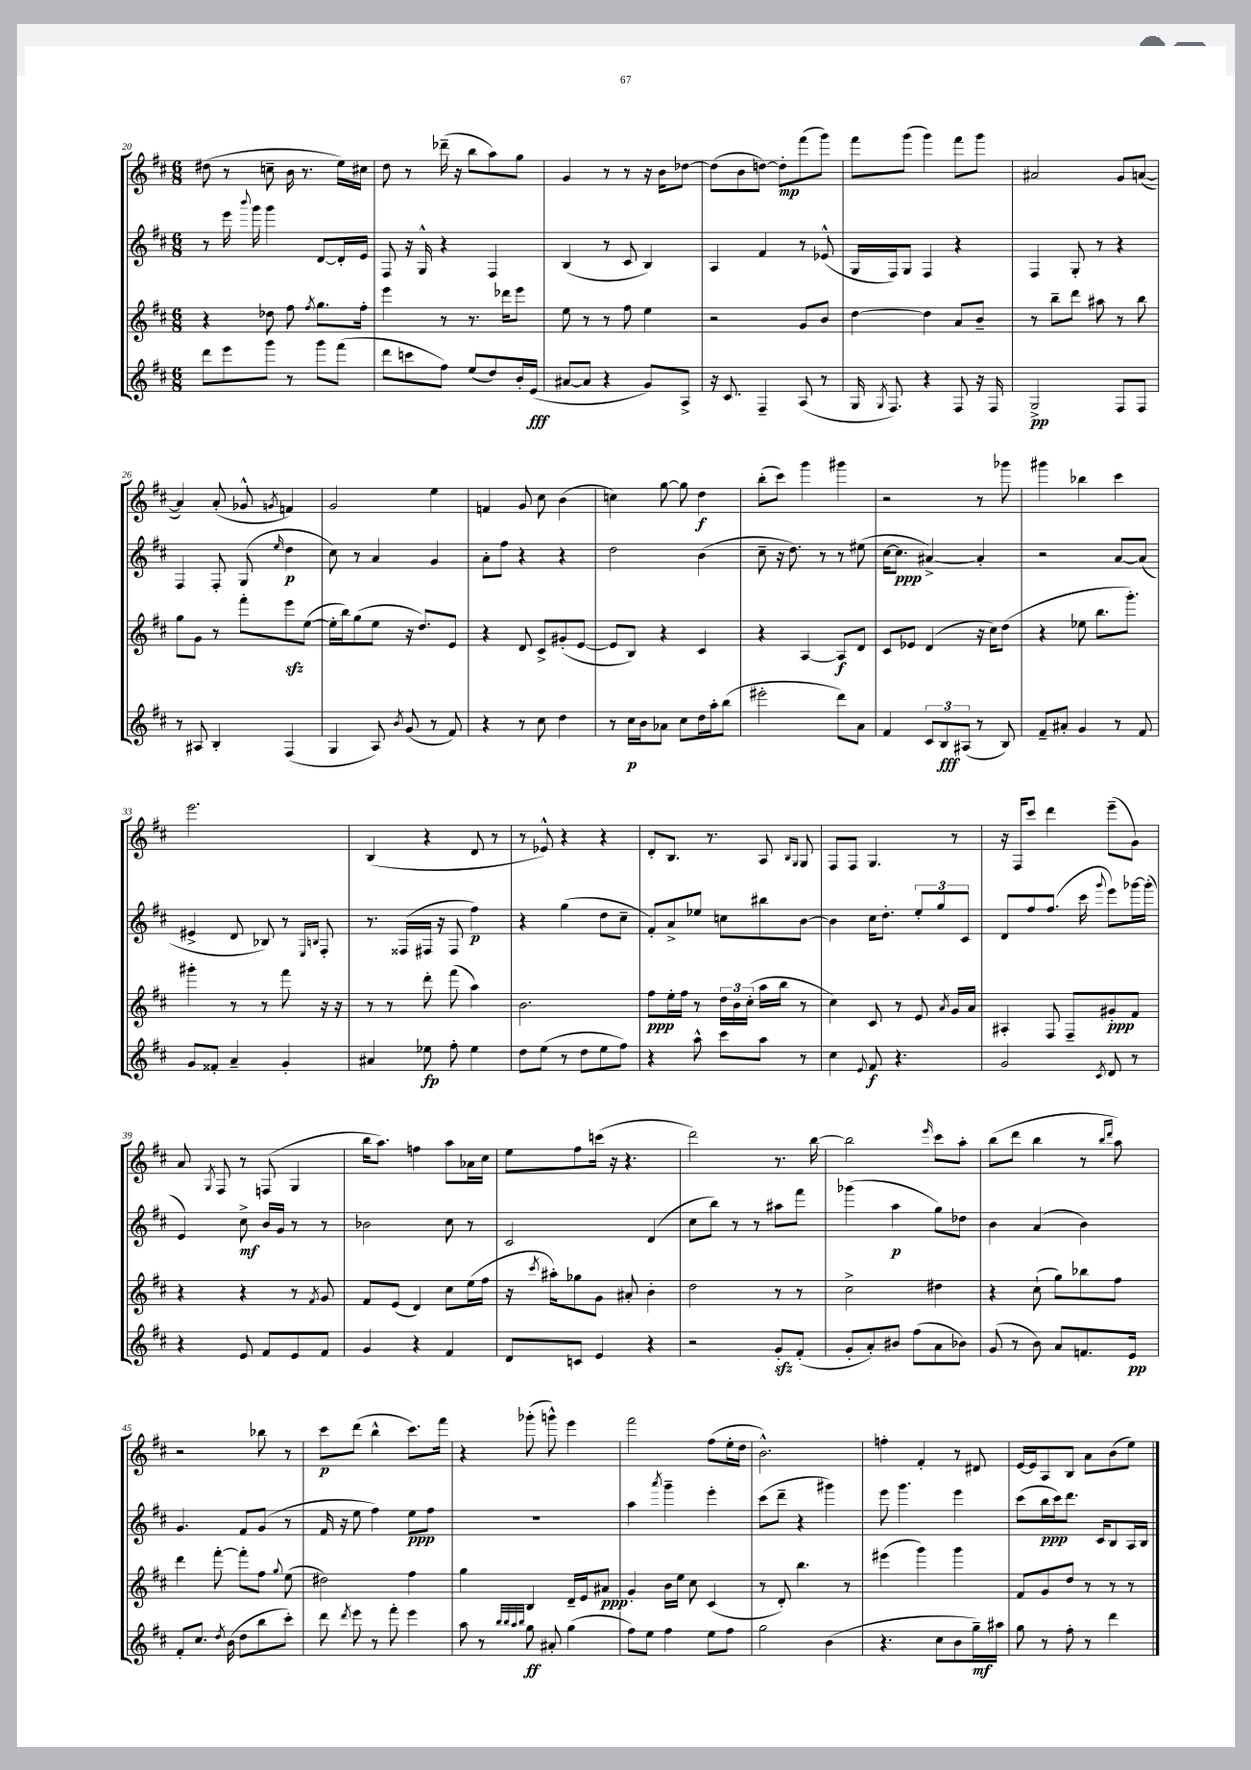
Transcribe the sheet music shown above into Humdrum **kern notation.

**kern	**dynam	**kern	**dynam	**kern	**dynam	**kern	**dynam
*part4	*part4	*part3	*part3	*part2	*part2	*part1	*part1
*staff4	*staff4	*staff3	*staff3	*staff2	*staff2	*staff1	*staff1
*clefG2	*	*clefG2	*	*clefG2	*	*clefG2	*
*k[f#c#]	*	*k[f#c#]	*	*k[f#c#]	*	*k[f#c#]	*
*M6/8	*	*M6/8	*	*M6/8	*	*M6/8	*
=20	=20	=20	=20	=20	=20	=20	=20
8ddd\L	.	4r	.	8r	.	(8dd#X\	.
8eee\	.	.	.	16eee\	.	8r	.
.	.	.	.	8qqbbb/	.	.	.
.	.	.	.	16ggg\	.	.	.
8ggg\J	.	8dd-X\	.	4ggg\	.	8ccn~\	.
8r	.	8ff#\	.	.	.	16b\	.
.	.	.	.	.	.	8.r	.
.	.	8qff#/	.	.	.	.	.
8ggg\L	.	8.gg\L	.	[8d/L	.	.	.
(8fff#\J	.	.	.	16d'/L]	.	16ee\LL)	.
.	.	16ff#'\Jk	.	16e/JJ	.	16cc#X\JJ	.
=21	=21	=21	=21	=21	=21	=21	=21
8ddd\L	.	4eee\	.	8F#/	.	8dd\	.
8cccn\	.	.	.	16r	.	8r	.
.	.	.	.	16G^^/	.	.	.
8ff#\J)	.	8r	.	4r	.	(16ddd-X~\	.
.	.	.	.	.	.	16r	.
(8ee/L	.	8.r	.	.	.	8bb\L	.
8dd/)	.	.	.	4F#/	.	8aa\)	.
.	.	16ddd-X\KL	.	.	.	.	.
16b'/L	.	8eee\J	.	.	.	8gg\J	.
(16e/JJ	fff	.	.	.	.	.	.
=22	=22	=22	=22	=22	=22	=22	=22
[8a#X/L	.	8ee\	.	(4B/	.	4g/	.
8a#/J]	.	8r	.	.	.	.	.
4r	.	8r	.	8r	.	8r	.
.	.	8ff#\	.	8c#/	.	8r	.
8g/L)	.	4ee\	.	4B/)	.	16r	.
.	.	.	.	.	.	16b\KL	.
8A^/J	.	.	.	.	.	[8dd-X\J	.
=23	=23	=23	=23	=23	=23	=23	=23
16r	.	2r	.	4A/	.	(8dd-\L]	.
8.c#/	.	.	.	.	.	.	.
.	.	.	.	.	.	8b\	.
4F#~/	.	.	.	4f#/	.	[8ddn\J)	.
.	.	.	.	.	.	8dd'\L]	mp
(8A/	.	8g/L	.	8r	.	(8fff#\	.
8r	.	8b/J	.	(8e-X^^/	.	8ggg\J)	.
=24	=24	=24	=24	=24	=24	=24	=24
16G/	.	[4dd\	.	16G/LL	.	8fff#\L	.
8qG/	.	.	.	.	.	.	.
8.F#/)	.	.	.	16F#/J)	.	.	.
.	.	.	.	8G/J	.	(8ggg\J	.
4r	.	4dd\]	.	4F#/	.	4ggg\)	.
8F#/	.	8a/L	.	4r	.	8fff#\L	.
16r	.	8b~/J	.	.	.	8ggg\J	.
16F#/	.	.	.	.	.	.	.
=25	=25	=25	=25	=25	=25	=25	=25
2G^/	pp	8r	.	4F#/	.	2a#X/	.
.	.	8bb~\L	.	.	.	.	.
.	.	8ddd\J	.	8G'/	.	.	.
.	.	8aa#X\	.	8r	.	.	.
8F#/L	.	8r	.	4r	.	8g/L	.
8F#/J	.	8bb\	.	.	.	([8an/J	.
!!LO:LB:g=z
=26	=26	=26	=26	=26	=26	=26	=26
8r	.	8gg\L	.	4F#/	.	4a/])	.
8A#X/	.	8g\J	.	.	.	.	.
4B'/	.	8r	.	8F#'/	.	(8a'/	.
.	.	8fff#'\L	.	(8G/	.	8g-X^^/	.
.	.	.	.	16qqee/	.	8qgn/	.
(4F#/	.	8eeezz\	.	4dd\	p	4fn/)	.
.	.	([8ee\J	.	.	.	.	.
=27	=27	=27	=27	=27	=27	=27	=27
4G/	.	16ee'\LL]	.	8cc#\)	.	2g/	.
.	.	16bb\J)	.	.	.	.	.
.	.	(8gg\	.	8r	.	.	.
8A/)	.	8ee\J	.	4a/	.	.	.
8qb/	.	.	.	.	.	.	.
(8g/	.	16r	.	.	.	.	.
.	.	8.dd/L)	.	.	.	.	.
8r	.	.	.	4g/	.	4ee\	.
8f#/)	.	8e/J	.	.	.	.	.
=28	=28	=28	=28	=28	=28	=28	=28
4r	.	4r	.	8a'\L	.	4fn/	.
.	.	.	.	8ff#\J	.	.	.
8r	.	8d/	.	4r	.	8g/	.
8cc#\	.	8c#^/L	.	.	.	8cc#\	.
4dd\	.	(8g#X'/	.	4r	.	(4b\	.
.	.	[8e/J	.	.	.	.	.
=29	=29	=29	=29	=29	=29	=29	=29
8r	.	8e/L]	.	2dd\	.	4ccn\)	.
16cc#\LL	p	8B/J)	.	.	.	.	.
16b\J	.	.	.	.	.	.	.
8a-X\J	.	4r	.	.	.	[8gg\	.
8cc#\L	.	.	.	.	.	8gg\]	.
16dd\L	.	4c#/	.	(4b\	.	4dd\	f
16aa'\J	.	.	.	.	.	.	.
(8bb\J	.	.	.	.	.	.	.
=30	=30	=30	=30	=30	=30	=30	=30
2eee#X'\	.	4r	.	8cc#~\	.	(8bb'\L	.
.	.	.	.	16r	.	8ccc#\J)	.
.	.	.	.	8.dd\)	.	.	.
.	.	[4A/	.	.	.	4ggg\	.
.	.	.	.	8r	.	.	.
8ddd\L)	.	8A/L]	f	8r	.	4ggg#X\	.
8a\J	.	8d/J	.	(8ee#X\	.	.	.
=31	=31	=31	=31	=31	=31	=31	=31
4f#/	.	8c#/L	.	[16cc#\KL	.	2r	.
.	.	.	.	8.cc#\J]	ppp	.	.
.	.	8e-X/J	.	.	.	.	.
12c#/L	.	(4d/	.	[4a#X^/)	.	.	.
12B/	fff	.	.	.	.	.	.
(12A#X/J	.	.	.	.	.	.	.
8r	.	16r	.	4a#'/]	.	8r	.
.	.	16cc#\KL)	.	.	.	.	.
8B/)	.	(8dd\J	.	.	.	8ggg-X\	.
=32	=32	=32	=32	=32	=32	=32	=32
8f#~/L	.	4r	.	2r	.	4ggg#X\	.
8a#X'/J	.	.	.	.	.	.	.
4g/	.	8ee-X\	.	.	.	4bb-X\	.
.	.	8.bb\L	.	.	.	.	.
8r	.	.	.	[8a/L	.	4ccc#\	.
.	.	8.ggg'\J)	.	.	.	.	.
8f#/	.	.	.	(8a/J]	.	.	.
!!LO:LB:g=z
=33	=33	=33	=33	=33	=33	=33	=33
8g/L	.	4ggg#X'\	.	4e#X^/	.	2.eee\	.
8f##X'/J	.	.	.	.	.	.	.
4a~/	.	8r	.	8d/	.	.	.
.	.	8r	.	8B-X/)	.	.	.
4g'/	.	8fff#\	.	8r	.	.	.
.	.	.	.	16qqE/LL	.	.	.
.	.	.	.	16qqBn/JJ	.	.	.
.	.	16r	.	8F#'/	.	.	.
.	.	16r	.	.	.	.	.
=34	=34	=34	=34	=34	=34	=34	=34
4a#X/	.	8r	.	8.r	.	(4B/	.
.	.	8r	.	.	.	.	.
.	.	.	.	(16F##X/LL	.	.	.
8ee-X\	fp	8ddd'\	.	16F#X/JJ	.	4r	.
.	.	.	.	16r	.	.	.
8ff#'\	.	(8fff#\	.	8F#/	.	.	.
4ee-\	.	4aa\)	.	4ff#\)	p	8d/	.
.	.	.	.	.	.	8r	.
=35	=35	=35	=35	=35	=35	=35	=35
8dd\L	.	2.b\	.	4r	.	8r	.
(8ee\J	.	.	.	.	.	8e-X^^/)	.
8r	.	.	.	(4gg\	.	4r	.
8dd\L	.	.	.	.	.	.	.
8ee\	.	.	.	8dd\L	.	4r	.
8ff#\J)	.	.	.	8cc#~\J	.	.	.
=36	=36	=36	=36	=36	=36	=36	=36
4r	.	8ff#\L	ppp	8f#'/L)	.	8d'/L	.
.	.	16ee'\L	.	8a^/	.	8.B/J	.
.	.	16ff#\JJ	.	.	.	.	.
8aa^^\	.	8r	.	8ee-X/J	.	.	.
.	.	.	.	.	.	8.r	.
8ccc#\L	.	24dd\LL	.	8ccn\L	.	.	.
.	.	24b\	.	.	.	.	.
.	.	(24cc#'\JJ	.	.	.	.	.
8aa\J	.	16aa\LL	.	8bb#X\	.	8A/	.
.	.	16bb\JJ	.	.	.	.	.
.	.	.	.	.	.	16qqB/LL	.
.	.	.	.	.	.	16qqG/JJ	.
8r	.	8r	.	[8b\J	.	8G/	.
=37	=37	=37	=37	=37	=37	=37	=37
4cc#\	.	4cc#\)	.	4b\]	.	8F#/L	.
.	.	.	.	.	.	8F#/J	.
8qqe/	.	.	.	.	.	.	.
8f#/	f	8c#/	.	16cc#\KL	.	4.G/	.
.	.	.	.	8.dd'\J	.	.	.
4.r	.	8r	.	.	.	.	.
.	.	8e/	.	12ee'/L	.	.	.
.	.	.	.	12gg/	.	.	.
.	.	8qa/	.	.	.	.	.
.	.	16g/LL	.	.	.	8r	.
.	.	.	.	12c#/J	.	.	.
.	.	16a/JJ	.	.	.	.	.
=38	=38	=38	=38	=38	=38	=38	=38
2g/	.	4A#X'/	.	8d/L	.	16r	.
.	.	.	.	.	.	16F#/KL	.
.	.	.	.	8ff#/	.	8ccc#/J	.
.	.	8F#/	.	(8.ff#/J	.	4ddd\	.
.	.	8F#~/L	.	.	.	.	.
.	.	.	.	16ccc#\	.	.	.
8qc#/	.	.	.	8qqggg/	.	.	.
8d/	.	8g#X'/	ppp	8eee\L)	.	(8eee~\L	.
8r	.	8f#/J	.	[16ggg-X\L	.	8g\J)	.
.	.	.	.	(16ggg-'\JJ]	.	.	.
!!LO:LB:g=z
=39	=39	=39	=39	=39	=39	=39	=39
4r	.	4r	.	4e/)	.	8a/	.
.	.	.	.	.	.	8qG/	.
.	.	.	.	.	.	8F#/	.
8e/	.	4r	.	8cc#^\	mf	8r	.
8f#/L	.	.	.	16b/LL	.	(8Fn/	.
.	.	.	.	16g/JJ	.	.	.
8e/	.	8r	.	8r	.	4G/	.
.	.	8qf#/	.	.	.	.	.
8f#/J	.	8g/	.	8r	.	.	.
=40	=40	=40	=40	=40	=40	=40	=40
4g/	.	8f#/L	.	2b-X\	.	16bb\KL	.
.	.	.	.	.	.	8.aa\J)	.
.	.	(8e/J	.	.	.	.	.
4r	.	4d/)	.	.	.	4ffn\	.
4f#/	.	8cc#\L	.	8cc#\	.	8aa\L	.
.	.	(16ee\L	.	8r	.	16a-X\L	.
.	.	16ff#\JJ	.	.	.	16cc#\JJ	.
=41	=41	=41	=41	=41	=41	=41	=41
8d/L	.	16r	.	2c#/	.	8ee\L	.
.	.	8qccc#/	.	.	.	.	.
.	.	16aa#X'\KL)	.	.	.	.	.
8cn/J	.	8gg-X\	.	.	.	8ff#\	.
4e/	.	8g\J	.	.	.	(16cccn\Jk	.
.	.	.	.	.	.	16r	.
.	.	8a#X'/	.	.	.	4.r	.
4r	.	4b'\	.	(4d/	.	.	.
=42	=42	=42	=42	=42	=42	=42	=42
2r	.	2dd\	.	8cc#\L	.	2ddd\)	.
.	.	.	.	8bb\J)	.	.	.
.	.	.	.	8r	.	.	.
.	.	.	.	8r	.	.	.
8gzz'/L	.	8r	.	8aa#X\L	.	8.r	.
(8f#'/J	.	8r	.	8fff#\J	.	.	.
.	.	.	.	.	.	[16bb\	.
=43	=43	=43	=43	=43	=43	=43	=43
8g'/L	.	2cc#^\	.	(4ggg-X\	.	2bb\]	.
8a'/)	.	.	.	.	.	.	.
8b#X/J	.	.	.	4aa\	p	.	.
(8ff#\L	.	.	.	.	.	.	.
.	.	.	.	.	.	16qqeee/	.
8a\	.	4dd#X\	.	8gg\L)	.	8ccc#\L	.
8b-X\J)	.	.	.	8dd-X\J	.	8aa'\J	.
=44	=44	=44	=44	=44	=44	=44	=44
(8g/	.	4r	.	4b\	.	(8bb\L	.
8r	.	.	.	.	.	8ddd\J	.
8b\)	.	(8cc#`\	.	(4a/	.	4bb\	.
8a/L	.	8gg\L)	.	.	.	.	.
8.fn/	.	8bb-X\	.	4b\)	.	8r	.
.	.	.	.	.	.	16qqbb/LL	.
.	.	.	.	.	.	16qqddd/JJ	.
.	.	8ff#\J	.	.	.	8aa\)	.
16e/Jk	pp	.	.	.	.	.	.
!!LO:LB:g=z
=45	=45	=45	=45	=45	=45	=45	=45
8f#'/L	.	4ddd\	.	4.g/	.	2r	.
8.cc#/J	.	.	.	.	.	.	.
.	.	[8fff#'\	.	.	.	.	.
8qdd/	.	.	.	.	.	.	.
(16b\	.	.	.	.	.	.	.
8dd\L	.	8fff#'\L]	.	8f#/L	.	.	.
8bb\	.	8ff#\J	.	(8g/J	.	8bb-X\	.
.	.	8qqgg/	.	.	.	.	.
8ccc#'\J)	.	(8ee\	.	8r	.	8r	.
=46	=46	=46	=46	=46	=46	=46	=46
8ddd\	.	2dd#X\)	.	16f#/	.	8ccc#\L	p
.	.	.	.	16r	.	.	.
8qddd/	.	.	.	.	.	.	.
8eee\	.	.	.	8ee\	.	(8ddd\J	.
8r	.	.	.	4ff#\)	.	4bb^^\	.
8fff#'\	.	.	.	.	.	.	.
4eee\	.	4ff#\	.	8ee\L	ppp	8.ccc#\L)	.
.	.	.	.	8ff#\J	.	.	.
.	.	.	.	.	.	16fff#\Jk	.
=47	=47	=47	=47	=47	=47	=47	=47
8aa\	.	4gg\	.	2.r	.	4r	.
8r	.	.	.	.	.	.	.
32qqbb/LLL	.	.	.	.	.	.	.
32qqbb/	.	.	.	.	.	.	.
32qqaa/	.	.	.	.	.	.	.
32qqbb/JJJ	.	.	.	.	.	.	.
8gg\	ff	4B/	.	.	.	(8ggg-X'\	.
8a#X'/	.	.	.	.	.	8gggn^^\)	.
(4gg\	.	16d~/LL	.	.	.	4eee\	.
.	.	16e/J	.	.	.	.	.
.	.	8a#X/J	ppp	.	.	.	.
=48	=48	=48	=48	=48	=48	=48	=48
8ff#\L)	.	4g'/	.	4aa\	.	2fff#\	.
8ee\J	.	.	.	.	.	.	.
.	.	.	.	8qaaa/	.	.	.
4ff#\	.	16b\LL	.	4ggg~\	.	.	.
.	.	16ee\JJ	.	.	.	.	.
.	.	8cc#\	.	.	.	.	.
8ee\L	.	(4c#/	.	4eee'\	.	(8ff#\L	.
8ff#\J	.	.	.	.	.	16ee'\L	.
.	.	.	.	.	.	16dd\JJ	.
=49	=49	=49	=49	=49	=49	=49	=49
2gg\	.	8r	.	(8ccc#\L	.	2.b^^\)	.
.	.	8d'/)	.	8ddd~\J	.	.	.
.	.	4.bb\	.	4r	.	.	.
(4b\	.	.	.	4ggg#X\)	.	.	.
.	.	8r	.	.	.	.	.
=50	=50	=50	=50	=50	=50	=50	=50
4.r	.	(4eee#X\	.	8eee\	.	4ffn'\	.
.	.	.	.	4.ggg\	.	.	.
.	.	4ggg\)	.	.	.	4f#'/	.
8cc#\L	.	.	.	.	.	.	.
8b\	.	4ggg\	.	4eee\	.	8r	.
16gg~\L)	mf	.	.	.	.	8d#X/	.
16aa#X\JJ	.	.	.	.	.	.	.
=51	=51	=51	=51	=51	=51	=51	=51
8gg\	.	8f#/L	.	(8ccc#\L	.	[16e/LL	.
.	.	.	.	.	.	16e/J]	.
8r	.	8g/	.	16bb\L	ppp	8A/	.
.	.	.	.	16ccc#\J)	.	.	.
8ff#'\	.	8dd/J	.	8.ddd\J	.	8B/J	.
8r	.	8r	.	.	.	8a\L	.
.	.	.	.	16c#/KL	.	.	.
4ddd\	.	8r	.	8B/	.	(8b\	.
.	.	8r	.	16A/L	.	8ee\J)	.
.	.	.	.	16B/JJ	.	.	.
==	==	==	==	==	==	==	==
*-	*-	*-	*-	*-	*-	*-	*-
